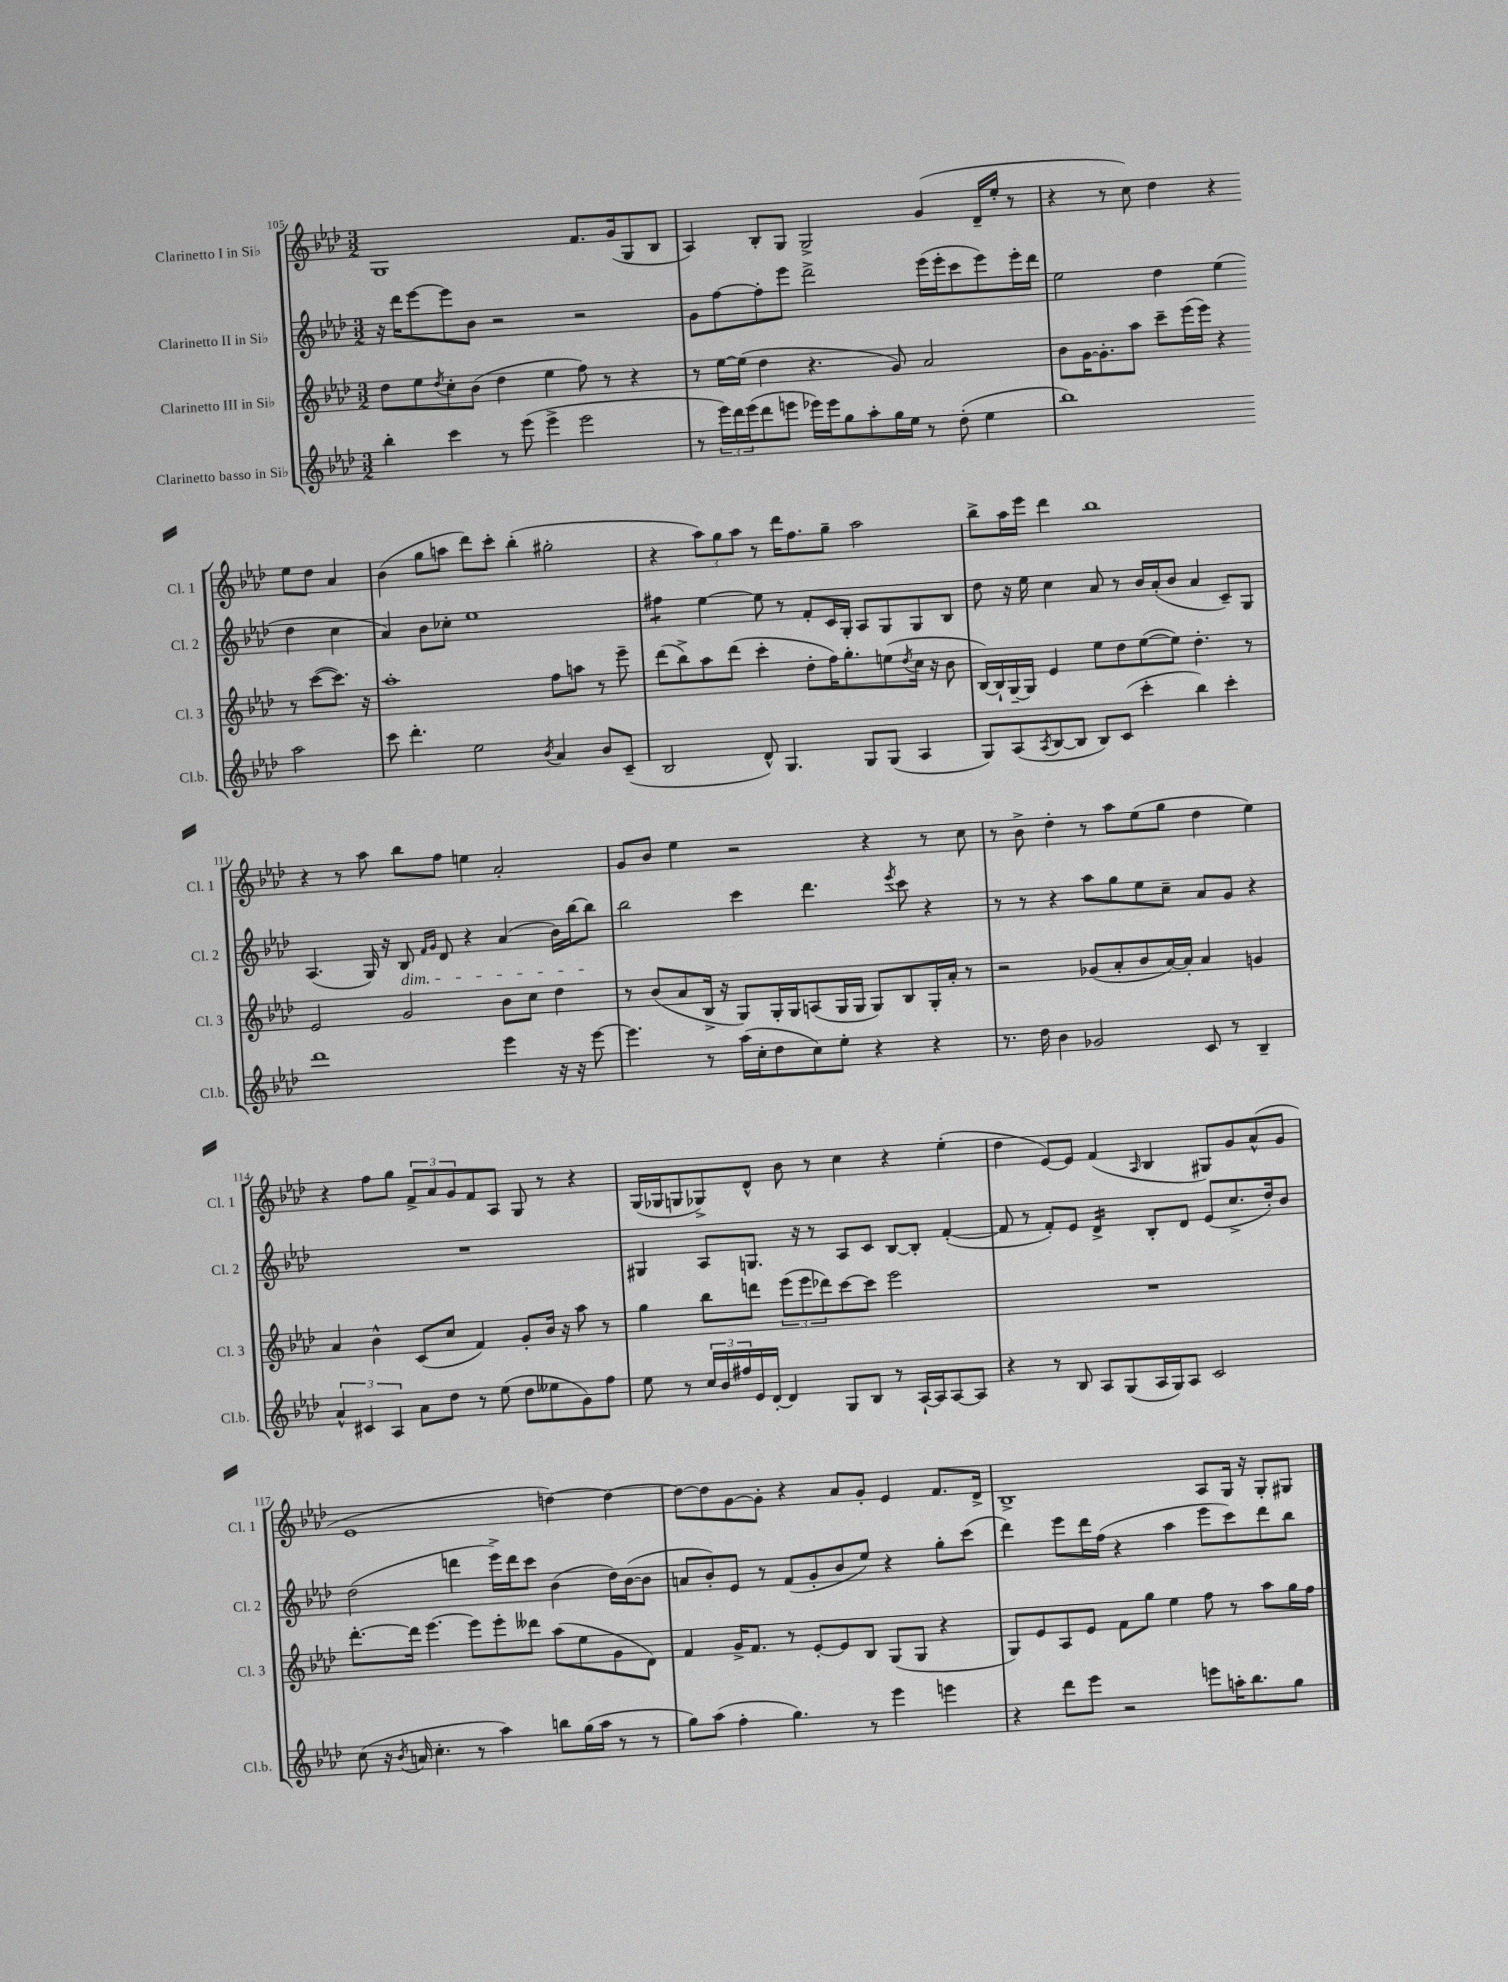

**kern	**kern	**kern	**kern
*staff4	*staff3	*staff2	*staff1
*clefG2	*clefG2	*clefG2	*clefG2
*k[b-e-a-d-]	*k[b-e-a-d-]	*k[b-e-a-d-]	*k[b-e-a-d-]
*M3/2	*M3/2	*M3/2	*M3/2
4bb-'\	8dd-\L	16r	1G
.	.	16ddd-\LK	.
.	8ee-\	[8eee-\	.
.	8qdd-/	.	.
4ccc\	8cc'\	8eee-\]	.
.	(8b-\J	8b-\J	.
8r	4dd-\	2r	.
(8eee-\	.	.	.
4eee-^\	4ee-\	.	.
2eee-\	8ff\)	2r	8.f/L
.	8r	.	.
.	.	.	(16g/k
.	4r	.	8G/
.	.	.	8B-/J
=	=	=	=
8r	8r	8g\L	4A-/)
24eee-\LL)	[16ee-\LL	[8ff\	.
24ddd-\	.	.	.
.	(16ee-\]JJ	.	.
(24eee-\J	.	.	.
8ddd-\	4dd-\	8ff'\]	8B-'/L
8eee\J	.	8eee-\J	8G/J
16eee-\LL)	4.r	2ddd-^\	2G^/
16eee-\J	.	.	.
8gg\	.	.	.
8aa-'\	.	.	.
16gg\L	8g/)	.	.
16ee-\JJ	.	.	.
8r	2a-/	(16eee-\LL	(4g/
.	.	16eee-'\J	.
(8dd-'\	.	8ccc\	.
4ee-\	.	8eee-\)	16d-~/LL
.	.	.	16ee-'/JJ
.	.	16eee-'\L	8r
.	.	16ddd-\JJ	.
=	=	=	=
1bb-)	8b-\L	2ee-\	4r
.	[16g\K	.	.
.	8.g'\]	.	.
.	.	.	8r
.	8aa-\J	.	8cc\)
.	8ccc~\L	4dd-\	4dd-\
.	(16eee-\L	.	.
.	16eee-\JJ)	.	.
.	4r	(4ee-\	4r
2aa-\	8r	4dd-\	8ee-\L
.	([8ccc\L	.	8dd-\J
.	8.ccc\]J)	4cc\	4a-/
.	16r	.	.
=	=	=	=
8ccc\	1aa-'	4a-/)	(4b-\
4.ddd-'\	.	.	.
.	.	8b-\L	8gg\L
.	.	8cc-'\J	8aa\J
2ee-\	.	1ee-	8ddd-\L)
.	.	.	8ccc'\J
.	.	.	(4bb-'\
8qb-/	.	.	.
4a-/	8ff\L	.	2gg#'\
.	8aa\J	.	.
8b-/L	8r	.	.
(8c~/J	8eee-~\	.	.
=	=	=	=
2B-/	(8ddd-\L	4ff#\	4r
.	8bb-^\)	.	.
.	8aa-\	[4ee-\	12aa-\L)
.	.	.	12gg\
.	(8ddd-\J	.	.
.	.	.	12aa-\J
8d-^^/)	4ccc'\	8ee-\]	8r
4.G/	.	8r	16ddd-\LK
.	.	.	8.ff\
.	8dd-'\L	8f'/L	.
.	16ff\K)	16c/L	8gg~\J
.	8.gg'\	16G'/JJ	.
8G/L	.	8A-/L	2aa-\
(8G/J	(8ee\	8G/	.
.	8qdd-/	.	.
4A-/	16cc\Jk	8G/	.
.	16r	.	.
.	8b-\	8B-/J	.
=	=	=	=
8G/L)	[16B-/LL)	8dd-\	8bb-^\L
.	16B-`/]	.	.
(8A-/	[16G~/	16r	16aa-\L
.	16G/]JJ	16ee-\	16eee-\JJ
8qA-/	.	.	.
[8B-/	4e-/	4cc\	4ddd-\
8B-/]J	.	.	.
8B-/L)	8ee-\L	8a-/	1bb-
(8c/J	8dd-\	8r	.
4ccc'\	([8ee-\	16b-/LL	.
.	.	(16a-'/J	.
.	8ee-\]J)	8b-/J	.
4bb-\)	4.dd-'\	4a-/	.
4ccc'\	.	8c~/L)	.
.	8r	8G/J	.
=	=	=	=
1ddd-	2e-/	(4.A-/	4r
.	.	.	8r
.	.	16G/)	8aa-\
.	.	16r	.
.	2g/	8B-/	8bb-\L
.	.	16qqf/LL	.
.	.	16qqg/JJ	.
.	.	8d-/	8ff\J
.	.	4r	4ee\
4eee-\	8b-\L	(4a-/	2a-'/
.	8cc\J	.	.
16r	4dd-\	16b-\LL)	.
16r	.	[16bb-\J	.
[8eee-\	.	8bb-\]J	.
=	=	=	=
4.eee-\]	8r	2bb-\	8g/L
.	(8b-/L	.	8b-/J
.	8a-/	.	4ee-\
8r	16B-^/Jk	.	.
.	16r	.	.
(16aa-\LL	8G/L)	4ccc\	2r
16cc'\J	.	.	.
8dd-\	16G'/L	.	.
.	16G/J	.	.
8cc\)	(8A/	4.ddd-\	.
8ee-'\J	16G/L	.	.
.	16G/JJ	.	.
4r	8G/L)	.	4r
.	.	8qeee-/	.
.	8B-/	8ccc\	.
4r	16G'/L	4r	8r
.	16a-'/JJ	.	.
.	8r	.	8cc\
=	=	=	=
8.r	2r	8r	8r
.	.	8r	8b-^\
16dd-\	.	.	.
4b-\	.	4r	4dd-'\
2g-/	(8g-/L	8aa-\L	8r
.	8a-'/	8gg\	8aa-\L
.	8b-/	8ee-\	(8ee-\
.	[16a-/L)	8cc~\J	8gg\J
.	16a-'/]JJ	.	.
8c/	4a-/	8a-/L	4dd-\
8r	.	8g/J	.
4B-~/	4g/	4r	4ee-\)
=	=	=	=
6a-^^/	4a-/	1.r	4r
6c#/	.	.	.
.	4b-^^\	.	8ff\L
6A-/	.	.	.
.	.	.	8gg\J
8a-\L	(8c/L	.	12f^/L
.	.	.	12a-/
8dd-\J	8cc/J	.	.
.	.	.	12g/
8r	4f/)	.	8f/
(8ee-\	.	.	8A-/J
8dd-\L	8g'/L	.	8G/
8ee--\	16b-/Jk	.	8r
.	16r	.	.
8g\)	8aa-\	.	4r
8ff\J	8r	.	.
=	=	=	=
8ee-\	4gg\	4G#/	(16G/LL
.	.	.	16G-/J
8r	.	.	8G/
24cc/LL	8bb-\L	8A-/L	8G-^/)
24b-/	.	.	.
24ff#/	.	.	.
16e-/	8ddd\J	8.G/J	8d-^^/J
[16d-'/JJ	.	.	.
4d-/]	(12eee-\L	.	8b-\
.	.	16r	.
.	12eee-\	.	.
.	.	8r	8r
.	12ddd-\)	.	.
8G/L	[8ccc\	8A-/L	4cc\
8B-/J	8ccc\]J	8c/J	.
8r	2eee-\	[8B-/L	4r
[16A-`/LL	.	8B-'/]J	.
16A-/]J	.	.	.
[8A-/	.	([4f'/	(4ee-'\
8A-/]J	.	.	.
=	=	=	=
4r	1.r	8f/]	4dd-\
.	.	8r	.
8r	.	8f'/L)	[8e-/L)
8B-/	.	8e-/J	8e-/]J
8A-/L	.	4d-^/	(4f/
(8G/	.	.	.
.	.	.	16qqA-/
16A-/L	.	8B-'/L	4B-/
16G/J)	.	.	.
8A-/J	.	8d-/J	.
2c/	.	(8e-/L	8G#/L)
.	.	8.cc^/	8g/
.	.	.	(8a-^^/
.	.	16dd-'/k)	.
.	.	8b-/J	8g/J
=	=	=	=
(8cc\	[8.ddd-'\L	(2dd-\	1e-
16r	.	.	.
8qb-/	.	.	.
16a/	16ddd-\]Jk	.	.
4.cc'\	[4.eee-\	.	.
.	.	4ddd\	.
8r	8eee-\]L	.	.
4aa-\)	8eee-'\	16eee-^\LL)	.
.	.	16ddd\J	.
.	8ddd--\J	8ccc\J	.
8bb\L	(8aa-\L	(4b-\	[4dd\)
(16gg\L	8ee-\	.	.
16aa-\JJ	.	.	.
8r	8g\	16dd-\LL)	4dd\_
.	.	([16b-\J	.
8r	8d-\J)	8b-\]J	.
=	=	=	=
8gg\L)	4f/	8a/L	8dd\_L
(8aa-\J	.	8b-'/)	8dd\]
4ff'\	16g^/LK	8e-/J	[8g\
.	8.f/J	.	.
.	.	8r	8g'\]J
4.gg\)	8r	(8f/L	4r
.	[8e-'/L	8g'/	.
.	8e-/]	8b-/	8a-/L
8r	8B-/J	8ee-/J)	8g'/J
4eee-\	(8G/L	4r	4e-/
.	8G/J	.	.
4eee\	4r	8gg'\L	8.f/L
.	.	(8ccc\J	.
.	.	.	16d-^/Jk
=	=	=	=
4r	8G/L)	4ddd-\)	1B-^
.	8e-/	.	.
8ddd-\L	8A-/	8eee-\L	.
8eee-\J	8e-/J	16ddd-\L	.
.	.	(16ff\JJ	.
2r	8f\L	4r	.
.	8gg\J	.	.
.	4ee-\	4aa-\	.
8eee\L	8ff\	8eee-\L	8A-/L
16aa'\K	8r	8ccc\)	16G/Jk
8.bb-\	.	.	16r
.	8aa-\L	8ddd-\	8G'/L
8gg\J	16gg\L	8bb-\J	8G#/J
.	16ff\JJ	.	.
==	==	==	==
*-	*-	*-	*-
